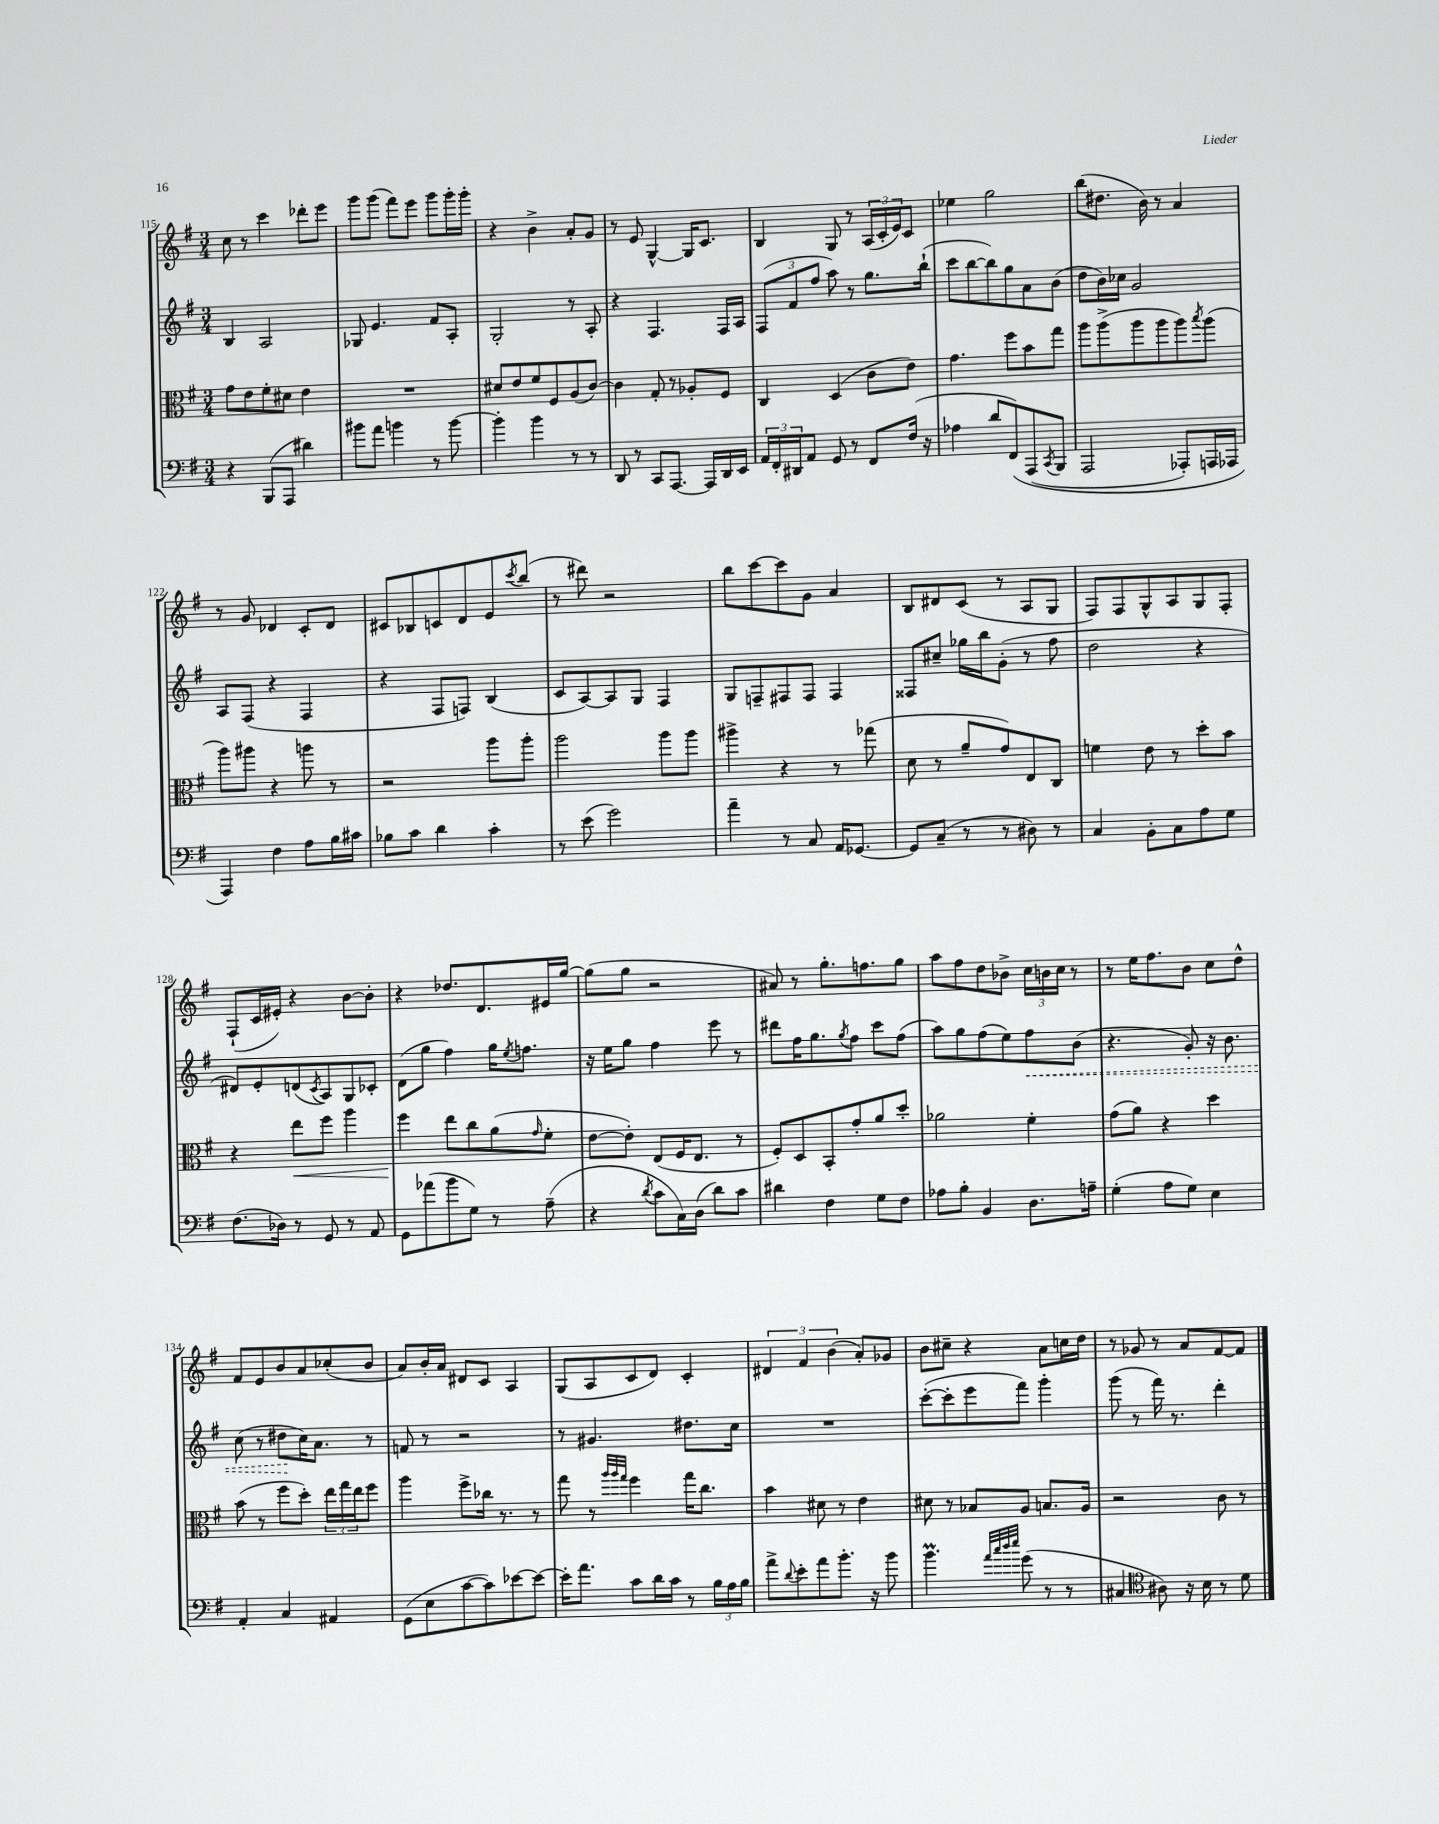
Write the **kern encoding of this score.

**kern	**kern	**dynam	**kern	**dynam	**kern
*part4	*part3	*part3	*part2	*part2	*part1
*staff4	*staff3	*staff3	*staff2	*staff2	*staff1
*clefF4	*clefC3	*	*clefG2	*	*clefG2
*k[f#]	*k[f#]	*	*k[f#]	*	*k[f#]
*M3/4	*M3/4	*	*M3/4	*	*M3/4
=115	=115	=115	=115	=115	=115
4r	8g\L	.	4B/	.	8cc\
.	8e\	.	.	.	8r
(8BBB/L	8f#'\	.	2A/	.	4ccc\
8AAA/J	8d#X\J	.	.	.	.
4d#X\)	4e\	.	.	.	8ddd-X'\L
.	.	.	.	.	8eee\J
=116	=116	=116	=116	=116	=116
8b#X\L	2.r	.	8G-X/	.	8ggg\L
8a\J	.	.	4.e/	.	(8ggg\J
4bn\	.	.	.	.	8fff#\L)
.	.	.	.	.	8eee\J
8r	.	.	8f#/L	.	8ggg\L
[8b\	.	.	8A'/J	.	16ggg'\L
.	.	.	.	.	16ggg'\JJ
=117	=117	=117	=117	=117	=117
4b'\]	8d#X/L	.	2G'/	.	4r
.	8e/	.	.	.	.
4b\	8f#/	.	.	.	4b^\
.	8F#/	.	.	.	.
8r	(8A/	.	8r	.	8a'/L
8r	[8c/J)	.	8A'/	.	8g/J
=118	=118	=118	=118	=118	=118
8DD/	4c\]	.	4r	.	8r
8r	.	.	.	.	8e/
8CC/L	8G'/	.	4.F#/	.	[4G^^/
[8.AAA/J	8r	.	.	.	.
.	8A-X'/L	.	.	.	16G/KL]
16AAA/LL]	.	.	.	.	8.c/J
16DD/	8F#/J	.	16F#/LL	.	.
16EE/JJ	.	.	16A/JJ	.	.
=119	=119	=119	=119	=119	=119
24AA/LL	4C/	.	(12F#/L	.	4B/
24FF#'/	.	.	.	.	.
24DD#X/J	.	.	12f#/	.	.
8AA/J	.	.	.	.	.
.	.	.	12ff#/J	.	.
8GG/	(4D/	.	8aa\)	.	8G/
8r	.	.	8r	.	8r
8FF#/L	8c\L	.	8.gg\L	.	(24A/LL
.	.	.	.	.	24c'/
.	.	.	.	.	24e/J)
(16F#/Jk	8e\J)	.	.	.	8c/J
16r	.	.	(16bb`\Jk	.	.
=120	=120	=120	=120	=120	=120
4A-X\	4.g\	.	8ccc\L	.	4ee-X\
.	.	.	[8bb\	.	.
8d/L	.	.	8bb\])	.	2gg\
(8FF#/)	8ff#\L	.	8gg\	.	.
(8AAA/	8b\	.	8a\	.	.
8qCC/	.	.	.	.	.
8BBB/J	8gg\J	.	(8b\J	.	.
=121	=121	=121	=121	=121	=121
2AAA/	8aa\L	.	8dd\L	.	(8bb\L
.	(8aa^\	.	16b\L)	.	8.dd#X\J
.	.	.	16cc-X\JJ	.	.
.	8aa\	.	2g/	.	.
.	.	.	.	.	16b\)
.	8aa\	.	.	.	8r
8AAA-X'/L)	8aa\)	.	.	.	4a/
.	8qbb/	.	.	.	.
16AAAn/L	(8aa\J	.	.	.	.
16AAA-X/JJ	.	.	.	.	.
!!LO:LB:g=z
=122	=122	=122	=122	=122	=122
4AAA/)	8aa\L)	.	8A/L	.	8r
.	8aa#X\J	.	(8F#/J	.	8g/
4F#\	4r	.	4r	.	4d-X/
8A\L	8aan\	.	4F#/	.	8c'/L
16B\L	8r	.	.	.	8d-/J
16c#X\JJ	.	.	.	.	.
=123	=123	=123	=123	=123	=123
8B-X\L	2r	.	4r	.	8c#X/L
8c\J	.	.	.	.	8B-X/
4d\	.	.	8F#/L	.	8cn/
.	.	.	8Fn/J)	.	8d/
4c'\	8aa\L	.	(4B/	.	8e/
.	.	.	.	.	8qccc/
.	8aa'\J	.	.	.	(8bb/J
=124	=124	=124	=124	=124	=124
8r	2aa\	.	8c/L	.	8r
(8e\	.	.	[8A/)	.	8ddd#X\)
2g\)	.	.	8A/]	.	2r
.	.	.	8G/J	.	.
.	8aa\L	.	4F#/	.	.
.	8aa\J	.	.	.	.
=125	=125	=125	=125	=125	=125
4a~\	4aa#X^\	.	8G/L	.	8bb\L
.	.	.	8Fn~/	.	[8ccc\
8r	4r	.	8F#X/	.	8ccc\]
8C/	.	.	8F#/J	.	8g\J
16AA/KL	8r	.	4F#/	.	4a/
[8.GG-X/J	.	.	.	.	.
.	(8gg-X\	.	.	.	.
=126	=126	=126	=126	=126	=126
8GG-/L]	8d\	.	8F##X/L	.	8B/L
(8C~/J	8r	.	8cc#X~/J	.	8d#X/
8r	8a~/L	.	16gg-X\LL	.	(8c/J
.	.	.	16bb\J	.	.
8r	8g/)	.	(8g'\J	.	8r
8D#X\)	8E/	.	8r	.	8A/L
8r	8C/J	.	8ff#\	.	8G/J
=127	=127	=127	=127	=127	=127
4C/	4fn\	.	2dd\	.	8F#/L)
.	.	.	.	.	8F#/
8BB'\L	8e\	.	.	.	8G^^/
8C\	8r	.	.	.	8A/
8A\	8dd'\L	.	4r	.	8G/
8G\J	8b\J	.	.	.	8F#'/J
!!LO:LB:g=z
=128	=128	=128	=128	=128	=128
(8.F#\L	4r	.	8d#X/L)	.	(8F#`/L
.	.	.	8e'/	.	16c/L
16D-X\Jk)	.	.	.	.	16e#X'/JJ)
!	!	!LO:HP:b	!	!	!
8r	8ee\L	<	(8dn/	.	4r
.	.	.	8qc/	.	.
8GG/	8ff#\J	.	8A/)	.	.
8r	4aa\	.	8G/	.	[8b\L
8AA/	.	.	8c-X'/J	.	8b'\J]
=129	=129	=129	=129	=129	=129
8GG\L	4ff#\	.	(8d\L	.	4r
(8a-X\	.	.	8gg\J	.	.
8b\	8ee\L	[	4ff#\)	.	8.dd-X/L
8G\J)	8cc\	.	.	.	.
.	.	.	.	.	8.d/
8r	(8a\	.	16gg\KL	.	.
.	.	.	8qee/	.	.
.	.	.	8.ffn\J	.	.
.	16qqg/	.	.	.	.
(8A~\	8f#'\J	.	.	.	16e#X/L
.	.	.	.	.	[16gg/JJ
=130	=130	=130	=130	=130	=130
4r	[8e\L	.	16r	.	(8gg\L]
.	.	.	16ee\KL	.	.
.	8e'\J])	.	8gg\J	.	8gg\J
8qd/	.	.	.	.	.
8c\L	(8E/L	.	4ff#\	.	2r
16C\L)	16F#/K	.	.	.	.
(16D\JJ	8.E/J	.	.	.	.
8d\L)	.	.	8eee\	.	.
8c\J	8r	.	8r	.	.
=131	=131	=131	=131	=131	=131
4d#X\	8F#'/L)	.	8ddd#X\L	.	8a#X/)
.	8D/	.	16ff#\K	.	8r
.	.	.	8.gg\	.	.
4F#\	8BB'/	.	.	.	8.gg'\L
.	.	.	8qgg/	.	.
.	8g'/	.	8ff#\J	.	.
.	.	.	.	.	8.ffn\
8G\L	8a/	.	8ccc\L	.	.
8F#\J	8dd'/J	.	(8ff#\J	.	8gg\J
=132	=132	=132	=132	=132	=132
8A-X\L	2a-X\	.	8aa\L)	.	8aa\L
8B'\J	.	.	8gg\	.	8ff#\
4BB/	.	.	(8ff#\	.	8dd\
.	.	.	8ee\)	.	8b-X^\J
!	!	!	!	!LO:HP:b	!
8.D\L	4f#'\	.	8ff#\	<	24cc\LL
.	.	.	.	.	24bn\
.	.	.	.	.	24cc\JJ
.	.	.	(8b\J	.	8r
16An~\Jk	.	.	.	.	.
=133	=133	=133	=133	=133	=133
(4G'\	(8g\L	.	4.r	.	8r
.	8a\J)	.	.	.	16ee\KL
.	.	.	.	.	8.ff#\
8A\L	4r	.	.	.	.
8G\J)	.	.	8g'/)	.	8b\J
4E\	4dd\	.	16r	.	8cc\L
.	.	.	8.b\	.	.
.	.	.	.	.	8dd^^\J
!!LO:LB:g=z
=134	=134	=134	=134	=134	=134
4AA'/	(8b\	.	(8cc\	.	8f#/L
.	8r	.	8r	.	8e/
4C/	8ff#\L	.	8dd#X\L	.	8b/
.	8dd'\J)	.	16cc\K)	[	8a/
.	.	.	8.a\J	.	.
4AA#X/	24ee\LL	.	.	.	(8cc-X'/
.	24gg\	.	.	.	.
.	24ee\J	.	.	.	.
.	8ff#\J	.	8r	.	8b/J
=135	=135	=135	=135	=135	=135
(8GG\L	4aa\	.	8fn/	.	8a/L)
8E\	.	.	8r	.	16b'/L
.	.	.	.	.	16a/JJ
[8c\	8ff#^\L	.	2r	.	8d#X/L
8c\])	16cc-X\Jk	.	.	.	8c/J
.	8.r	.	.	.	.
[8e-X\	.	.	.	.	4A/
8e-\J_	8r	.	.	.	.
=136	=136	=136	=136	=136	=136
16e-'\KL]	8gg\	.	8r	.	(8G/L
8.a\J	.	.	.	.	.
.	8r	.	4.g#X/	.	8A/
.	32qqaa/LLL	.	.	.	.
.	32qqaa/	.	.	.	.
.	32qqgg/JJJ	.	.	.	.
8c\L	4ff#\	.	.	.	8c/
16d\L	.	.	.	.	8d/J)
16c\JJ	.	.	.	.	.
8r	16gg\KL	.	8.dd#X\L	.	4c'/
.	8.cc\J	.	.	.	.
24B\LL	.	.	.	.	.
24A\	.	.	.	.	.
.	.	.	16cc\Jk	.	.
24B\JJ	.	.	.	.	.
=137	=137	=137	=137	=137	=137
8a^\L	4b\	.	2.r	.	6d#X/
8qqd/	.	.	.	.	.
8e'\	.	.	.	.	.
.	.	.	.	.	6f#/
8a\	8d#X\	.	.	.	.
.	.	.	.	.	(6b\
8.b'\J	8r	.	.	.	.
.	4e\	.	.	.	8a'/L)
16r	.	.	.	.	.
8b\	.	.	.	.	8g-X/J
=138	=138	=138	=138	=138	=138
4.bm\	8d#X\	.	([8ccc'\L	.	8b\L
.	8r	.	8ccc'\]	.	8cc#X~\J
.	8B-X/L	.	8eee\	.	4r
32qqa/LLL	.	.	.	.	.
32qqcc/	.	.	.	.	.
32qqdd/	.	.	.	.	.
32qqee/JJJ	.	.	.	.	.
(8g\	8A/J	.	8fff#\J)	.	.
8r	8.Bn/L	.	4ggg'\	.	8a\L
8r	.	.	.	.	16ccn\L
.	16A/Jk	.	.	.	16dd\JJ
=139	=139	=139	=139	=139	=139
4C#X/	2r	.	(8ggg\	.	8r
.	.	.	8r	.	8g-X/
*clefC4	*	*	*	*	*
8A#X\)	.	.	16fff#\)	.	8r
.	.	.	8.r	.	.
16r	.	.	.	.	8a/L
16B\	.	.	.	.	.
8r	8c\	.	4ddd'\	.	[8f#/
8d\	8r	.	.	.	8f#/J]
==	==	==	==	==	==
*-	*-	*-	*-	*-	*-
